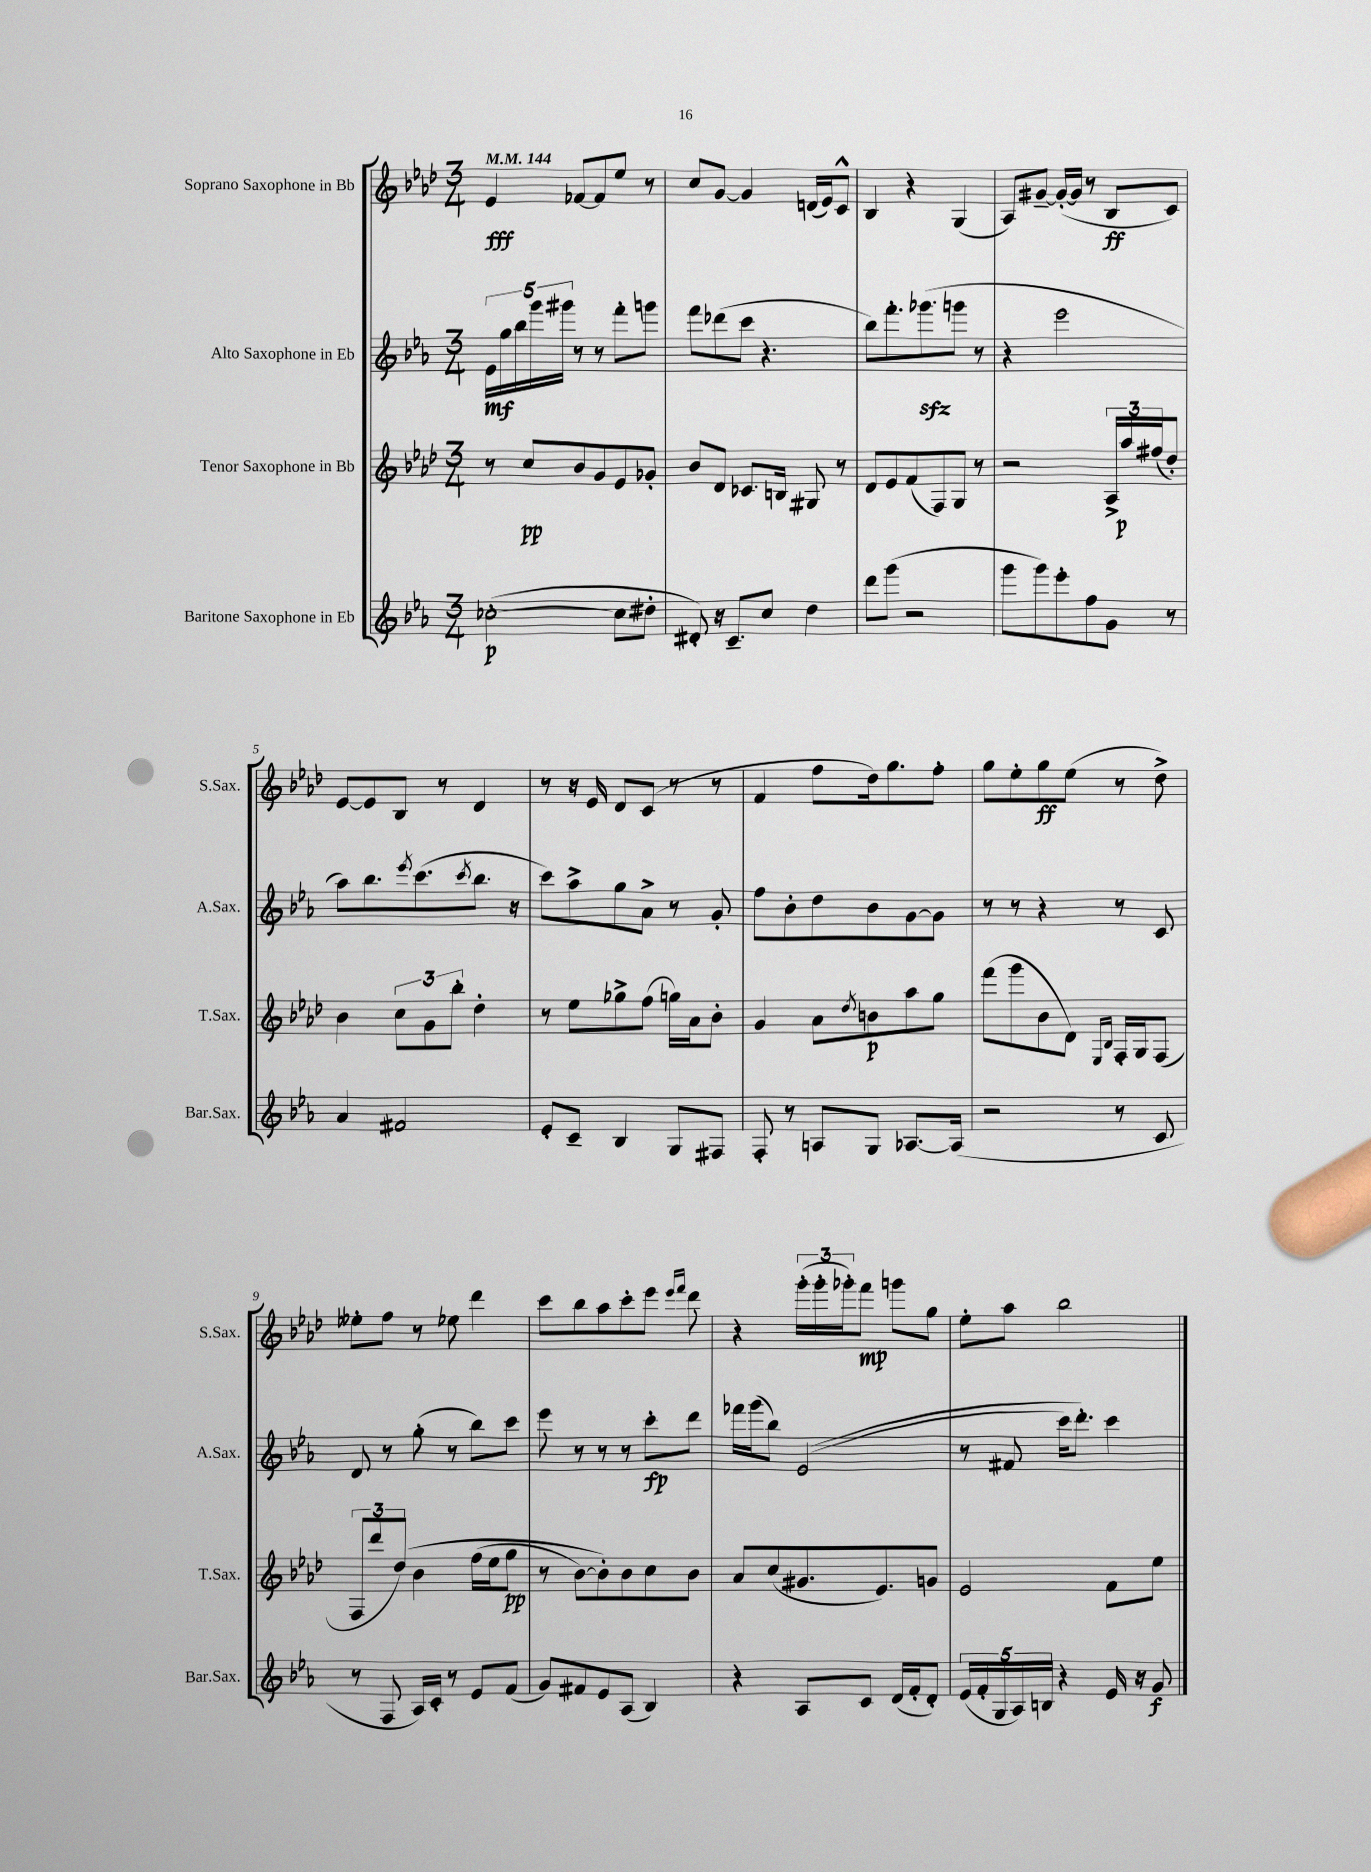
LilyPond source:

<<
\new StaffGroup <<
\new Staff = "s0" \with { instrumentName = "Soprano Saxophone in Bb" shortInstrumentName = "S.Sax." } {
    \clef treble \key aes \major \numericTimeSignature \time 3/4 \tempo 4 = 144
    ees'4\fff fes'8~ fes'8 ees''8 r8 |
    c''8 g'8~ g'4 d'16( ees'16) c'8-^ |
    bes4 r4 g4( |
    aes8) gis'8~-- gis'16~-.( gis'16 r8 bes8\ff c'8) |
    ees'8~ ees'8 bes8 r8 des'4 |
    r8 r16 ees'16 des'8 c'8( r8 r8 |
    f'4 f''8 des''16) g''8. f''8-. |
    g''8 ees''8-. g''8\ff ees''8( r8 des''8->) |
    eeses''8-. f''8 r8 ees''8 des'''4 |
    c'''8 bes''8 aes''8 c'''8-. ees'''8 \grace { ees'''16 f'''16 } des'''8 |
    r4 \tuplet 3/2 { g'''16-.( g'''16-. ges'''16-.) } f'''8\mp g'''8 g''8 |
    ees''8-. aes''8 bes''2 \bar "|." |
}
\new Staff = "s1" \with { instrumentName = "Alto Saxophone in Eb" shortInstrumentName = "A.Sax." } {
    \clef treble \key ees \major \numericTimeSignature \time 3/4
    \tuplet 5/4 { ees'16\mf g''16 bes''16 g'''16 gis'''16 } r8 r8 f'''8-. g'''8 |
    f'''8 des'''8( c'''8 r4. |
    bes''8) f'''8.-. ges'''8.\sfz( g'''8 r8 |
    r4 ees'''2 |
    aes''8) bes''8. \acciaccatura { ees'''8 } c'''8.( \acciaccatura { c'''8 } bes''8. r16 |
    c'''8) aes''8-> g''8 aes'8-> r8 g'8-. |
    f''8 bes'8-. d''8 bes'8 g'8~ g'8 |
    r8 r8 r4 r8 c'8 |
    d'8 r8 g''8-.( r8 bes''8) c'''8 |
    ees'''8 r8 r8 r8 c'''8-.\fp d'''8 |
    fes'''16 g'''16( bes''8) ees'2(\( |
    r8 fis'8 c'''16) d'''8.-.\) c'''4 \bar "|." |
}
\new Staff = "s2" \with { instrumentName = "Tenor Saxophone in Bb" shortInstrumentName = "T.Sax." } {
    \clef treble \key aes \major \numericTimeSignature \time 3/4
    r8 c''8\pp bes'8 g'8 ees'8 ges'8-. |
    bes'8 des'8 ces'8. b16 gis8 r8 |
    des'8 ees'8 f'8( f8) g8 r8 |
    r2 \tuplet 3/2 { aes16-> aes''16\p fis''16( } des''8-.) |
    bes'4 \tuplet 3/2 { c''8 g'8 bes''8-. } des''4-. |
    r8 ees''8 ges''8-> f''8( g''16) aes'16 bes'8-. |
    g'4 aes'8 \acciaccatura { des''8 } b'8\p aes''8 g''8 |
    f'''8( g'''8 bes'8 des'8) \grace { ees16 bes16 } f16-. g16 f8( |
    \tuplet 3/2 { f8 des'''8 des''8)\( } bes'4 f''16( ees''16 g''8\pp |
    r8 bes'8~) bes'8-.\) bes'8 c''8 bes'8 |
    aes'8 c''8( gis'8. ees'8.) g'8 |
    ees'2 f'8 ees''8 \bar "|." |
}
\new Staff = "s3" \with { instrumentName = "Baritone Saxophone in Eb" shortInstrumentName = "Bar.Sax." } {
    \clef treble \key ees \major \numericTimeSignature \time 3/4
    ces''2~-.\p( ces''8 dis''8-. |
    dis'8-.) r16 c'8.-- c''8 d''4 |
    d'''8 g'''8( r2 |
    g'''8 g'''8) ees'''8-. f''8 g'8 r8 |
    aes'4 fis'2 |
    ees'8-. c'8-- bes4 g8 fis8 |
    f8-. r8 a8 g8 aes8.~ aes16( |
    r2 r8 c'8 |
    r8 f8 aes16) c'16-. r8 ees'8 f'8( |
    g'8) fis'8 ees'8 aes8( bes4) |
    r4 aes8 c'8 d'16( f'16-. d'8-.) |
    \tuplet 5/4 { ees'16( f'16-. g16 aes16) b16 } r4 ees'16 r16 g'8\f \bar "|." |
}
>>
>>
